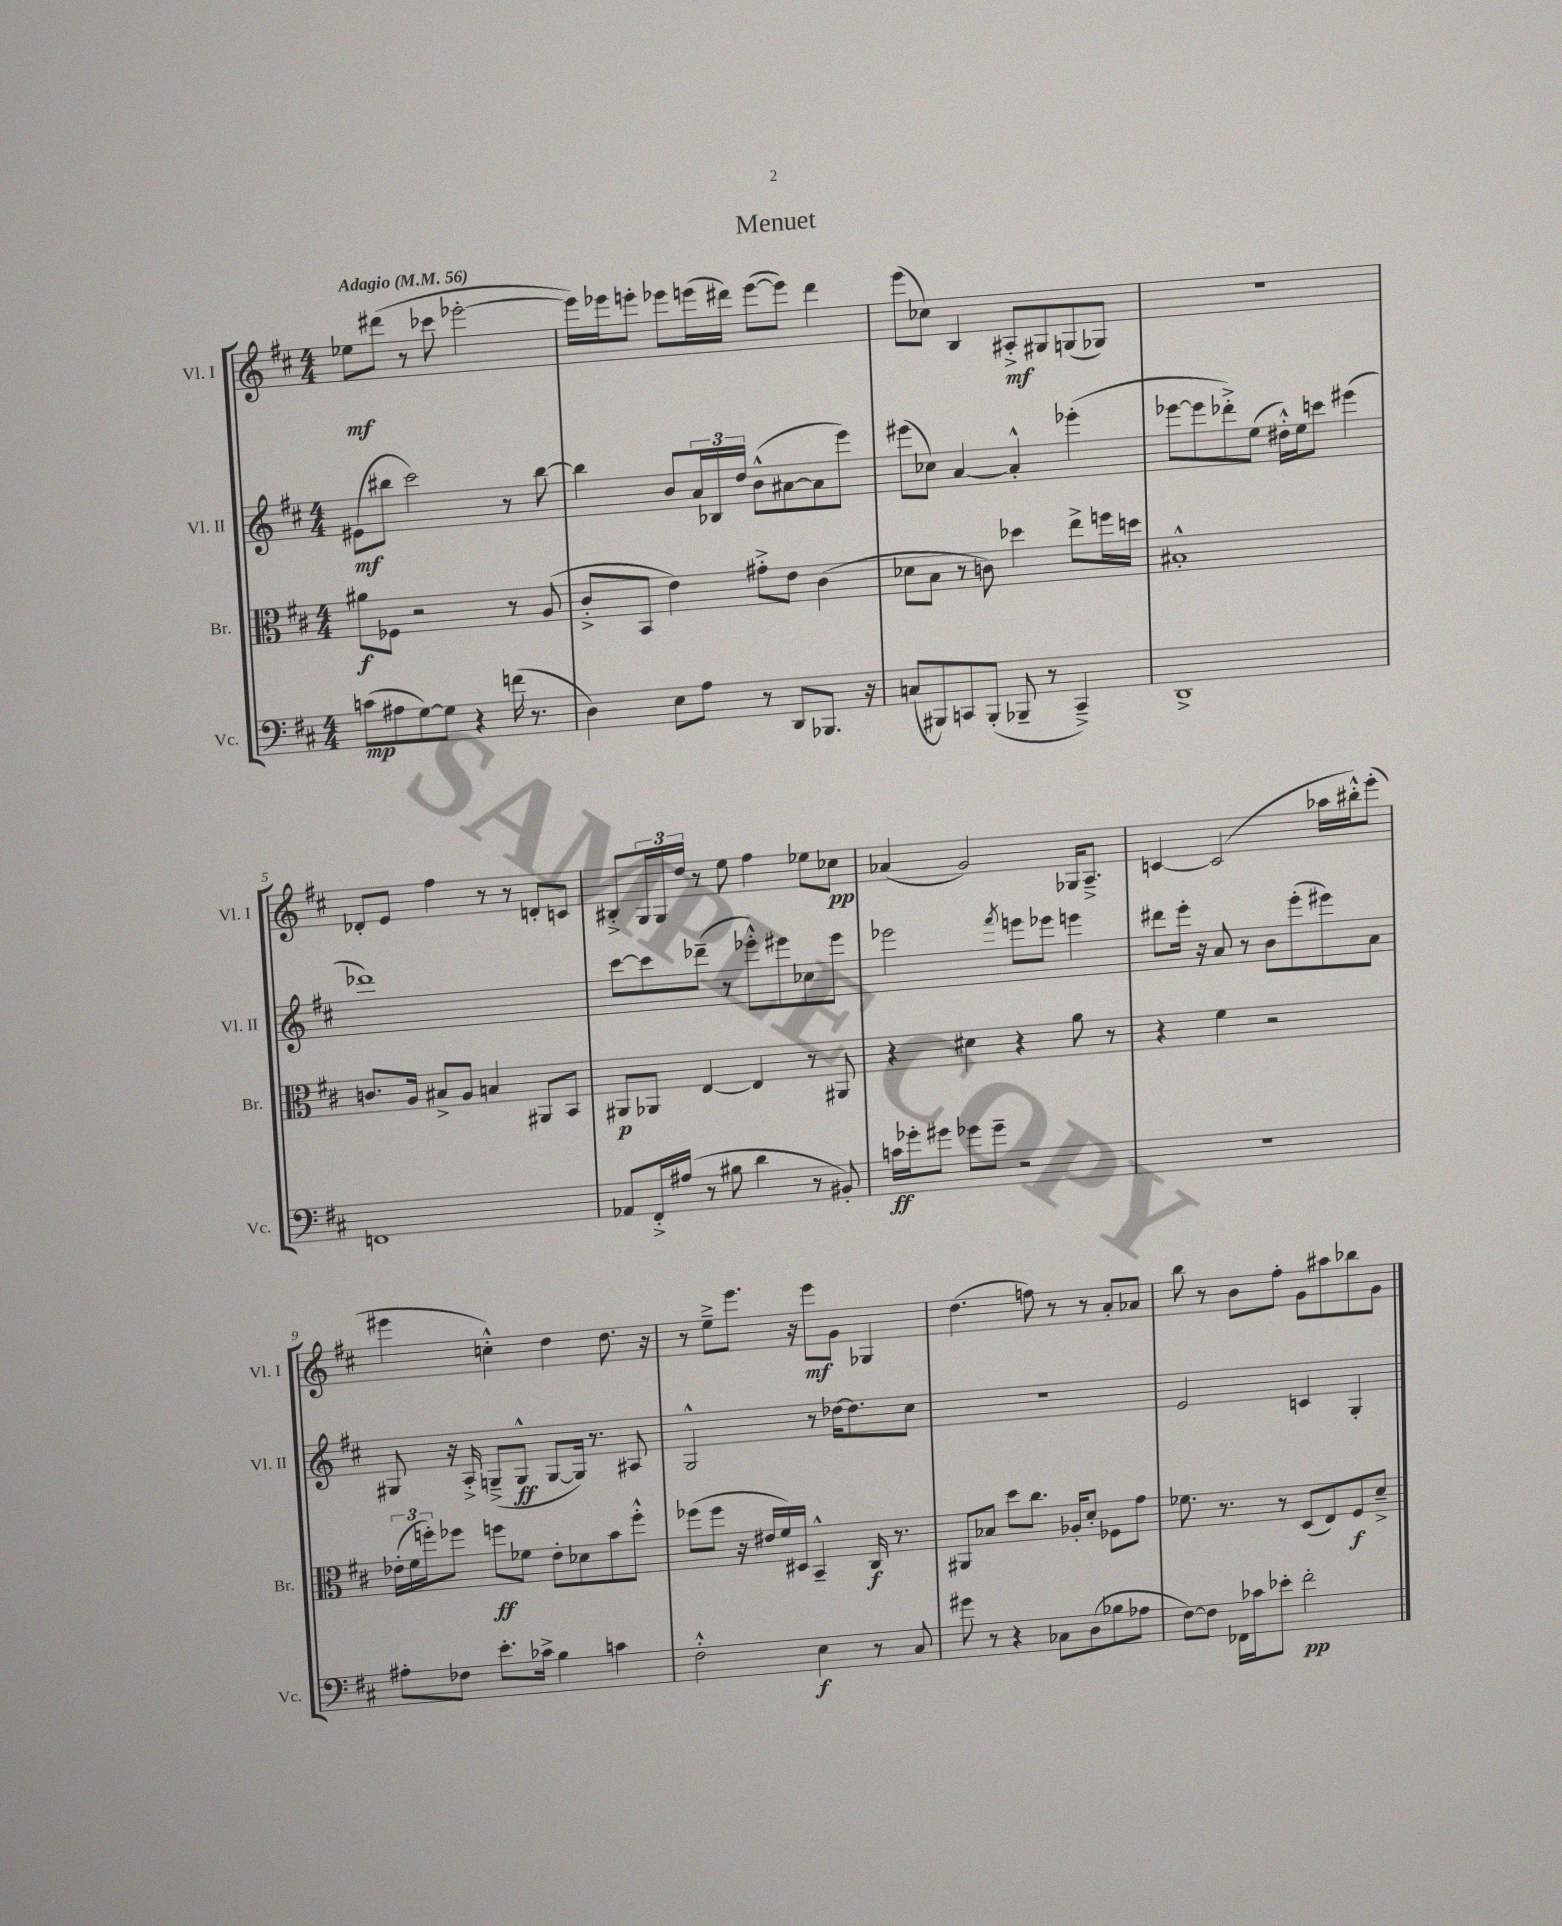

**kern	**kern	**kern	**kern
*staff4	*staff3	*staff2	*staff1
*clefF4	*clefC3	*clefG2	*clefG2
*k[f#c#]	*k[f#c#]	*k[f#c#]	*k[f#c#]
*M4/4	*M4/4	*M4/4	*M4/4
*MM56	*MM56	*MM56	*MM56
(8c	8a#	(8e#	8ee-
8A#	8F-	8bb#	(8ddd#
[8G)	2r	2ccc#)	8r
8G]	.	.	8ccc-
4r	.	.	[2eee-'
(16f	8r	8r	.
8.r	.	.	.
.	(8A	[8bb#	.
=	=	=	=
4D)	8c#'^	4bb#]	16eee-])
.	.	.	16eee-
.	8BB	.	8eee'
8E	4e)	8b	8eee-
8A	.	24a	(16eee
.	.	24B-	.
.	.	.	16ddd#)
.	.	24dd	.
8r	8g#'^	(8b^^	([8eee
8DD	8e	[8a#	8eee])
8.BBB-	(4c#	8a#]	4ddd#
.	.	8eee)	.
16r	.	.	.
=	=	=	=
(8C	8d-	(8eee#	(8eee
8BBB#)	8B	8cc-)	8cc-)
8CC	8r	[4a	4B
(8BBB#'	8c)	.	.
8BBB-~	4dd-	4a'^^]	8A#'^
8r	.	.	8G#
4CC~^)	8ee^	(4eee-'	(8G
.	16ff	.	8G-)
.	16dd	.	.
=	=	=	=
1DD^	1B#'^^	[8eee-	1r
.	.	8eee-]	.
.	.	8ddd-'^)	.
.	.	(8ee	.
.	.	16dd#'^^)	.
.	.	16ee	.
.	.	8ccc	.
.	.	(4eee#	.
=	=	=	=
1FF	8.c	1ddd-)	8d-'
.	.	.	8e
.	16A	.	.
.	8B#^	.	4ff#
.	8A	.	.
.	4B	.	8r
.	.	.	8r
.	8AA#	.	8d'
.	8BB	.	8c
=	=	=	=
8AA-	8AA#	[8ccc#	8B#'^
16FF#'^	8AA-	8ccc#]	24G
.	.	.	24G
(16A#	.	.	.
.	.	.	24dd
8r	[4E	(8ddd-~	8r
8B#	.	8r	8ee
4d	4E]	8eee-'^^)	4ff#
.	.	8eee#	.
8r	8r	8cc-	8ee-
8BB#')	8AA#	8eee#	8cc-
=	=	=	=
16c	4r	2eee-	(4a-
16g-'	.	.	.
8g#	.	.	.
8g-	4d#	.	2g)
8g-~	.	.	.
.	.	8qfff#	.
2r	4r	8eee	.
.	.	8eee-	.
.	8a	4eee	16G-
.	.	.	8.A~^
.	8r	.	.
=	=	=	=
1r	4r	8ddd#	[4c
.	.	16eee'	.
.	.	16r	.
.	4f#	8a	(2c]
.	.	8r	.
.	2r	8b	.
.	.	(8eee'	.
.	.	8eee#)	16aa-
.	.	.	16bb#'^^)
.	.	8a	(8eee'
=	=	=	=
8A#'	(24e-'	8G#	4eee#
.	24f#	.	.
.	24ff')	.	.
8F-	8ff-	16r	.
.	.	16A'^	.
8.e'	8ff	(8G~^	4cc'^^)
.	8f-	8G^^	.
16c-^	.	.	.
4B	8e-'	[8G	4dd
.	8d-	16G])	.
.	.	8.r	.
4c	8b	.	8.dd
.	8ff'^^	8A#	.
.	.	.	16r
=	=	=	=
2F#'^^	(8ff-	2G^^	8r
.	8ff-	.	8ee~^
.	16r	.	8.eee
.	16e#	.	.
.	16f#)	.	.
.	16D#	.	16r
4E	4BB~^^	8r	8eee
.	.	[16dd-	8g
.	.	8.dd-]	.
8r	16C#	.	4G-
.	8.r	.	.
8C#	.	8cc#	.
=	=	=	=
8g#	8AA#	1r	(4.dd
8r	8B-	.	.
4r	8dd	.	.
.	8.cc#	.	8ff)
8C-	.	.	8r
.	16A-'	.	.
(8D	8d'	.	8r
8B-	8F-	.	8a'
8A-	8g	.	8a-
=	=	=	=
[8F#)	8.f-	2e	8bb
8F#]	.	.	8r
.	8.r	.	.
16FF-	.	.	8b
16c-	.	.	.
8e-'	8r	.	8ff#'
2f#'	(8D	4c	8g
.	8E)	.	8aa#
.	8F#	4G'	8bb-
.	8d~^	.	8g
==	==	==	==
*-	*-	*-	*-
